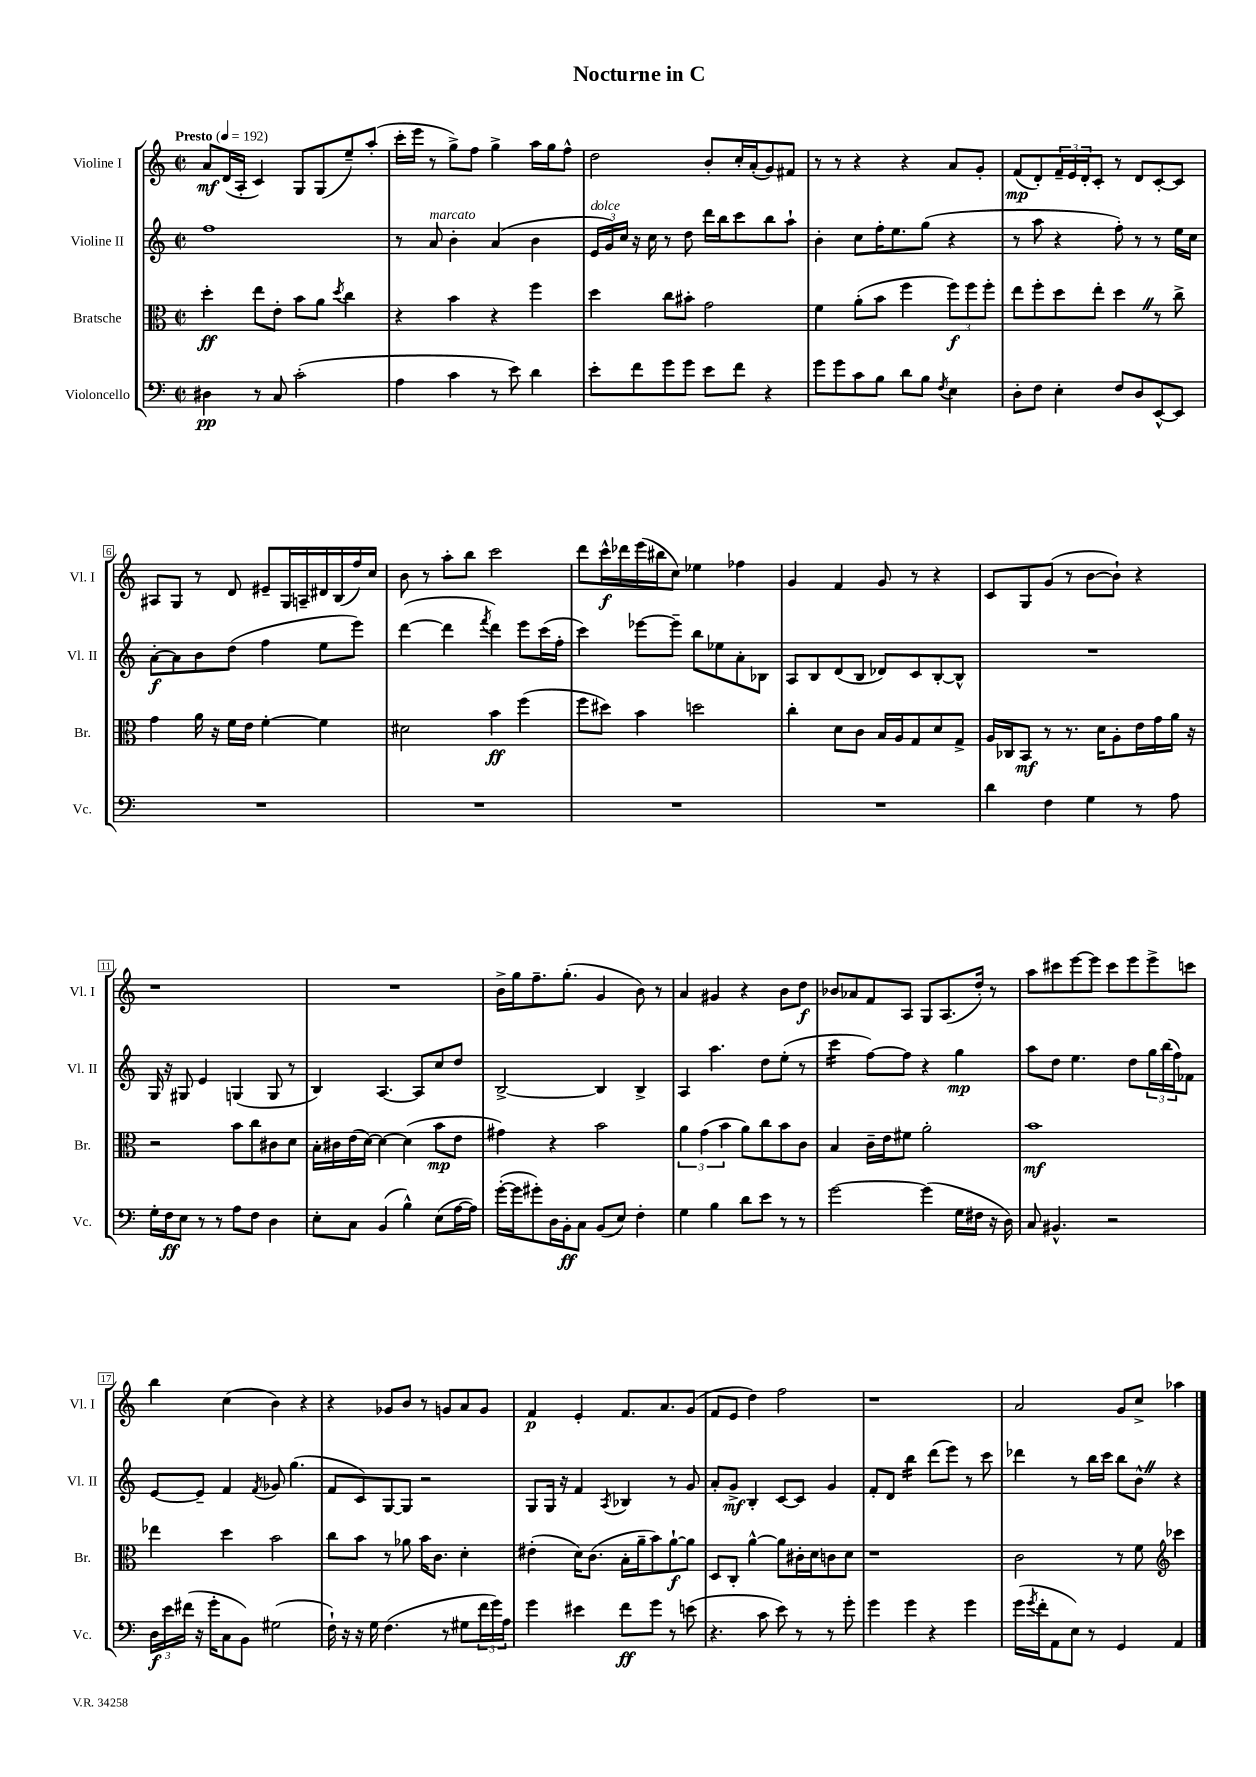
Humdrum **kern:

**kern	**dynam	**kern	**dynam	**kern	**dynam	**kern	**dynam
*part4	*part4	*part3	*part3	*part2	*part2	*part1	*part1
*staff4	*staff4	*staff3	*staff3	*staff2	*staff2	*staff1	*staff1
*I"Violoncello	*	*I"Bratsche	*	*I"Violine II	*	*I"Violine I	*
*I'Vc.	*	*I'Br.	*	*I'Vl. II	*	*I'Vl. I	*
*clefF4	*	*clefC3	*	*clefG2	*	*clefG2	*
*k[]	*	*k[]	*	*k[]	*	*k[]	*
*M2/2	*	*M2/2	*	*M2/2	*	*M2/2	*
*met(c|)	*	*met(c|)	*	*met(c|)	*	*met(c|)	*
*MM192	*	*MM192	*	*MM192	*	*MM192	*
=1	=1	=1	=1	=1	=1	=1	=1
!	!	!	!	!	!	!LO:TX:a:B:t=Presto	!
4D#X\	pp	4dd'\	ff	1ff	.	8a/L	mf
.	.	.	.	.	.	(16d/L	.
.	.	.	.	.	.	16A'/JJ	.
8r	.	8ee\L	.	.	.	4c/)	.
8C/	.	8e'\J	.	.	.	.	.
(2c'\	.	8b\L	.	.	.	8G/L	.
.	.	8a\J	.	.	.	(8G/	.
.	.	8qdd/	.	.	.	.	.
.	.	4cc\	.	.	.	8ee~/)	.
.	.	.	.	.	.	(8aa'/J	.
=2	=2	=2	=2	=2	=2	=2	=2
4A\	.	4r	.	8r	.	16ccc'\LL	.
.	.	.	.	.	.	16eee\JJ	.
!	!	!	!	!LO:TX:a:i:t=marcato	!	!	!
.	.	.	.	8a/	.	8r	.
4c\	.	4b\	.	4b'\	.	8gg^\L)	.
.	.	.	.	.	.	8ff\J	.
8r	.	4r	.	(4a/	.	4gg^\	.
8e\)	.	.	.	.	.	.	.
4d\	.	4ff\	.	4b\	.	16aa\LL	.
.	.	.	.	.	.	16gg\J	.
.	.	.	.	.	.	8ff^^\J	.
=3	=3	=3	=3	=3	=3	=3	=3
!	!	!	!	!LO:TX:a:i:t=dolce	!	!	!
8e'\L	.	4dd\	.	24e/LL	.	2dd\	.
.	.	.	.	24g/)	.	.	.
.	.	.	.	24cc/JJ	.	.	.
8f\	.	.	.	16r	.	.	.
.	.	.	.	16cc\	.	.	.
8g\	.	8cc\L	.	8r	.	.	.
8g\J	.	8b#X'\J	.	8dd\	.	.	.
8e\L	.	2g\	.	16ddd\LL	.	8b'/L	.
.	.	.	.	16bb\J	.	.	.
8f\J	.	.	.	8ccc\	.	16cc'/L	.
.	.	.	.	.	.	(16a'/J	.
4r	.	.	.	8bb\	.	8g/)	.
.	.	.	.	8aa`\J	.	8f#X/J	.
=4	=4	=4	=4	=4	=4	=4	=4
8g\L	.	4f\	.	4b'\	.	8r	.
8g\	.	.	.	.	.	8r	.
8c\	.	(8a'\L	.	8cc\L	.	4r	.
8B\J	.	8b\J	.	16ff'\K	.	.	.
.	.	.	.	8.ee\	.	.	.
8d\L	.	4ff\	.	.	.	4r	.
8B\J	.	.	.	(8gg\J	.	.	.
8qF/	.	.	.	.	.	.	.
4E\	.	12ff\L)	f	4r	.	8a/L	.
.	.	12ff\	.	.	.	.	.
.	.	.	.	.	.	8g'/J	.
.	.	12ff'\J	.	.	.	.	.
=5	=5	=5	=5	=5	=5	=5	=5
8D'\L	.	8ee\L	.	8r	.	(8f/L	mp
8F\J	.	8ff'\	.	8aa\	.	8d'/)	.
4E'\	.	8dd\	.	4r	.	24f~/L	.
.	.	.	.	.	.	24e/	.
.	.	.	.	.	.	24d'/J	.
.	.	8ee'\J	.	.	.	8c'/J	.
8F/L	.	4ddZ\	.	8ff'\)	.	8r	.
8D/	.	.	.	8r	.	8d/L	.
[8EE^^/	.	8r	.	8r	.	[8c'/	.
8EE/J]	.	8cc^\	.	16ee\LL	.	8c/J]	.
.	.	.	.	16cc\JJ	.	.	.
!!LO:LB:g=z
=6	=6	=6	=6	=6	=6	=6	=6
1r	.	4g\	.	[8a'\L	f	8A#X/L	.
.	.	.	.	8a\]	.	8G/J	.
.	.	16a\	.	8b\	.	8r	.
.	.	16r	.	.	.	.	.
.	.	16f\LL	.	(8dd\J	.	8d/	.
.	.	16e\JJ	.	.	.	.	.
.	.	[4f'\	.	4ff\	.	8e#X~/L	.
.	.	.	.	.	.	16G/L	.
.	.	.	.	.	.	16An~/	.
.	.	4f\]	.	8ee\L	.	16d#X/	.
.	.	.	.	.	.	(16B/	.
.	.	.	.	8eee\J)	.	16ff/)	.
.	.	.	.	.	.	16cc/JJ	.
=7	=7	=7	=7	=7	=7	=7	=7
1r	.	2d#X\	.	([4ddd\	.	8b\	.
.	.	.	.	.	.	8r	.
.	.	.	.	4ddd\]	.	8aa'\L	.
.	.	.	.	.	.	8bb\J	.
.	.	.	.	8qfff/	.	.	.
.	.	4b\	ff	4ddd\)	.	2ccc\	.
.	.	(4ff\	.	8eee\L	.	.	.
.	.	.	.	(16ccc\L	.	.	.
.	.	.	.	16ff'\JJ	.	.	.
=8	=8	=8	=8	=8	=8	=8	=8
1r	.	8ff\L	.	4ccc\)	.	8ddd\L	.
.	.	8dd#X\J)	.	.	.	16ccc^^\L	f
.	.	.	.	.	.	16ddd-X\	.
.	.	4b\	.	[8eee-X\L	.	(16eee\	.
.	.	.	.	.	.	16bb#X\J	.
.	.	.	.	8eee-~\J]	.	8cc\J)	.
.	.	2ddn\	.	8bb\L	.	4ee-X\	.
.	.	.	.	8ee-X\	.	.	.
.	.	.	.	8a'\	.	4ff-X\	.
.	.	.	.	8B-X\J	.	.	.
=9	=9	=9	=9	=9	=9	=9	=9
1r	.	4cc'\	.	8A/L	.	4g/	.
.	.	.	.	8B/	.	.	.
.	.	8d\L	.	(8d/	.	4f/	.
.	.	8c\J	.	8B/J	.	.	.
.	.	16B/LL	.	8d-X/L)	.	8g/	.
.	.	16A/J	.	.	.	.	.
.	.	8G/	.	8c/	.	8r	.
.	.	8d/	.	[8B'/	.	4r	.
.	.	8G^/J	.	8B^^/J]	.	.	.
=10	=10	=10	=10	=10	=10	=10	=10
4d\	.	16A/LL	.	1r	.	8c/L	.
.	.	16C-X/J	.	.	.	.	.
.	.	8BB/J	mf	.	.	8G/	.
4F\	.	8r	.	.	.	(8g/J	.
.	.	8.r	.	.	.	8r	.
4G\	.	.	.	.	.	[8b\L	.
.	.	16d\KL	.	.	.	.	.
.	.	8A'\	.	.	.	8b`\J])	.
8r	.	16e\L	.	.	.	4r	.
.	.	16g\	.	.	.	.	.
8A\	.	16a\JJ	.	.	.	.	.
.	.	16r	.	.	.	.	.
!!LO:LB:g=z
=11	=11	=11	=11	=11	=11	=11	=11
16G'\LL	.	2r	.	16G/	.	1r	.
16F\J	ff	.	.	16r	.	.	.
8E\J	.	.	.	8G#X/	.	.	.
8r	.	.	.	4e/	.	.	.
8r	.	.	.	.	.	.	.
8A\L	.	8b\L	.	(4Gn/	.	.	.
8F\J	.	8cc\	.	.	.	.	.
4D\	.	8c#X\	.	8G/	.	.	.
.	.	8d\J	.	8r	.	.	.
=12	=12	=12	=12	=12	=12	=12	=12
8E'\L	.	16B'\LL	.	4B/)	.	1r	.
.	.	16c#X\	.	.	.	.	.
8C\J	.	(16e\	.	.	.	.	.
.	.	[16d\JJ)	.	.	.	.	.
(4BB/	.	4d\_	.	[4.A/	.	.	.
4B^^\)	.	(4d\]	.	.	.	.	.
.	.	.	.	8A/L]	.	.	.
(8E\L	.	8b\L	mp	8cc/	.	.	.
[16A\L	.	8e\J	.	8dd/J	.	.	.
16A\JJ])	.	.	.	.	.	.	.
=13	=13	=13	=13	=13	=13	=13	=13
([16g'\LL	.	4g#X\)	.	[2B^/	.	16b^\LL	.
16g\J]	.	.	.	.	.	16gg\J	.
8g#X'\)	.	.	.	.	.	8.ff~\	.
16D\L	.	4r	.	.	.	.	.
16BB'\J	ff	.	.	.	.	(8.gg'\J	.
8C\J	.	.	.	.	.	.	.
(8BB/L	.	2b\	.	4B/]	.	4g/	.
8E/J)	.	.	.	.	.	.	.
4F'\	.	.	.	4B^/	.	8b\)	.
.	.	.	.	.	.	8r	.
=14	=14	=14	=14	=14	=14	=14	=14
4G\	.	6a\	.	4A/	.	4a/	.
.	.	(6g\	.	.	.	.	.
4B\	.	.	.	4.aa\	.	4g#X/	.
.	.	6b\	.	.	.	.	.
8d\L	.	8a\L)	.	.	.	4r	.
8e\J	.	8cc\	.	8dd\L	.	.	.
8r	.	8b\	.	(8ee'\J	.	8b\L	.
8r	.	8c\J	.	8r	.	8dd\J	f
=15	=15	=15	=15	=15	=15	=15	=15
*	*	*	*	*tremolo	*	*	*
[2g\	.	4B/	.	16ccc\LL	.	8b-X/L	.
.	.	.	.	16ccc\	.	.	.
.	.	.	.	16ccc\	.	8a-X/	.
.	.	.	.	16ccc\JJ	.	.	.
*	*	*	*	*Xtremolo	*	*	*
.	.	16c~\LL	.	[8ff\L)	.	8f/	.
.	.	16e\J	.	.	.	.	.
.	.	8f#X\J	.	8ff\J]	.	8A/J	.
(4g\]	.	2a'\	.	4r	.	8G/L	.
.	.	.	.	.	.	(8.A/	.
16G\LL	.	.	.	4gg\	mp	.	.
16F#X\JJ	.	.	.	.	.	16dd'/Jk)	.
16r	.	.	.	.	.	8r	.
16D\)	.	.	.	.	.	.	.
=16	=16	=16	=16	=16	=16	=16	=16
8C/	.	1b	mf	8aa\L	.	8aa\L	.
4.BB#X^^/	.	.	.	8dd\J	.	8ccc#X\	.
.	.	.	.	4.ee\	.	[8eee\	.
.	.	.	.	.	.	8eee\J]	.
2r	.	.	.	.	.	8ccc#\L	.
.	.	.	.	8dd\L	.	8eee\	.
.	.	.	.	24gg\L	.	8eee^\	.
.	.	.	.	(24bb\	.	.	.
.	.	.	.	24ff\J)	.	.	.
.	.	.	.	8f-X\J	.	8cccn\J	.
!!LO:LB:g=z
=17	=17	=17	=17	=17	=17	=17	=17
24D\LL	f	4ee-X\	.	[8e/L	.	4bb\	.
24e\	.	.	.	.	.	.	.
(24f#X\JJ	.	.	.	.	.	.	.
16r	.	.	.	8e~/J]	.	.	.
16g'\KL	.	.	.	.	.	.	.
8C\	.	4dd\	.	4f/	.	(4cc\	.
8BB\J)	.	.	.	.	.	.	.
.	.	.	.	8qf/	.	.	.
(2G#X\	.	2b\	.	8g-X/	.	4b\)	.
.	.	.	.	(4.gg\	.	.	.
.	.	.	.	.	.	4r	.
=18	=18	=18	=18	=18	=18	=18	=18
16F`\)	.	8cc\L	.	8f/L	.	4r	.
16r	.	.	.	.	.	.	.
16r	.	8b\J	.	8c/)	.	.	.
16G\	.	.	.	.	.	.	.
(4.F\	.	8r	.	[8G/	.	8g-X/L	.
.	.	8a-X\	.	8G/J]	.	8b/J	.
.	.	16b\KL	.	2r	.	8r	.
.	.	8.c\J	.	.	.	.	.
8r	.	.	.	.	.	8gn/L	.
8G#X\L	.	4d'\	.	.	.	8a/	.
24f\L	.	.	.	.	.	8g/J	.
24g\)	.	.	.	.	.	.	.
24A\JJ	.	.	.	.	.	.	.
=19	=19	=19	=19	=19	=19	=19	=19
4g\	.	(4e#X'\	.	8G/L	.	4f/	p
.	.	.	.	16G/Jk	.	.	.
.	.	.	.	16r	.	.	.
4e#X\	.	16d\KL)	.	4f/	.	4e'/	.
.	.	(8.c\J	.	.	.	.	.
.	.	.	.	8qA/	.	.	.
8f\L	ff	16B'\LL	.	4B-X/	.	8.f/L	.
.	.	16a~\J	.	.	.	.	.
8g\J	.	8b\)	.	.	.	.	.
.	.	.	.	.	.	8.a/	.
8r	.	[8a`\	f	8r	.	.	.
(8en\	.	8a\J]	.	8g/	.	(8g/J	.
=20	=20	=20	=20	=20	=20	=20	=20
4.r	.	8D/L	.	8a'/L	.	8f/L	.
.	.	8C'/J	.	8g^/J	mf	8e/J	.
.	.	[4a^^\	.	4B'/	.	4dd\)	.
8c\	.	.	.	.	.	.	.
8e\)	.	8a\L]	.	[8c/L	.	2ff\	.
8r	.	16c#X'\L	.	8c/J]	.	.	.
.	.	16d\J	.	.	.	.	.
8r	.	8cn\	.	4g/	.	.	.
8g'\	.	8d\J	.	.	.	.	.
=21	=21	=21	=21	=21	=21	=21	=21
4g\	.	1r	.	8f'/L	.	1r	.
.	.	.	.	8d/J	.	.	.
*	*	*	*	*tremolo	*	*	*
4g\	.	.	.	16bb\LL	.	.	.
.	.	.	.	16bb\	.	.	.
.	.	.	.	16bb\	.	.	.
.	.	.	.	16bb\JJ	.	.	.
*	*	*	*	*Xtremolo	*	*	*
4r	.	.	.	(8ddd\L	.	.	.
.	.	.	.	8eee\J)	.	.	.
4g\	.	.	.	8r	.	.	.
.	.	.	.	8ccc\	.	.	.
=22	=22	=22	=22	=22	=22	=22	=22
(16g\LL	.	2c\	.	4ddd-X\	.	2a/	.
8qg/	.	.	.	.	.	.	.
16f'\J	.	.	.	.	.	.	.
8AA\	.	.	.	.	.	.	.
8E\J)	.	.	.	8r	.	.	.
8r	.	.	.	16bb\LL	.	.	.
.	.	.	.	16ccc\JJ	.	.	.
4GG/	.	8r	.	8bb\L	.	8g/L	.
.	.	8f\	.	8b^^Z\J	.	8cc^/J	.
*	*	*clefG2	*	*	*	*	*
4AA/	.	4ccc-X\	.	4r	.	4aa-X\	.
==	==	==	==	==	==	==	==
*-	*-	*-	*-	*-	*-	*-	*-
